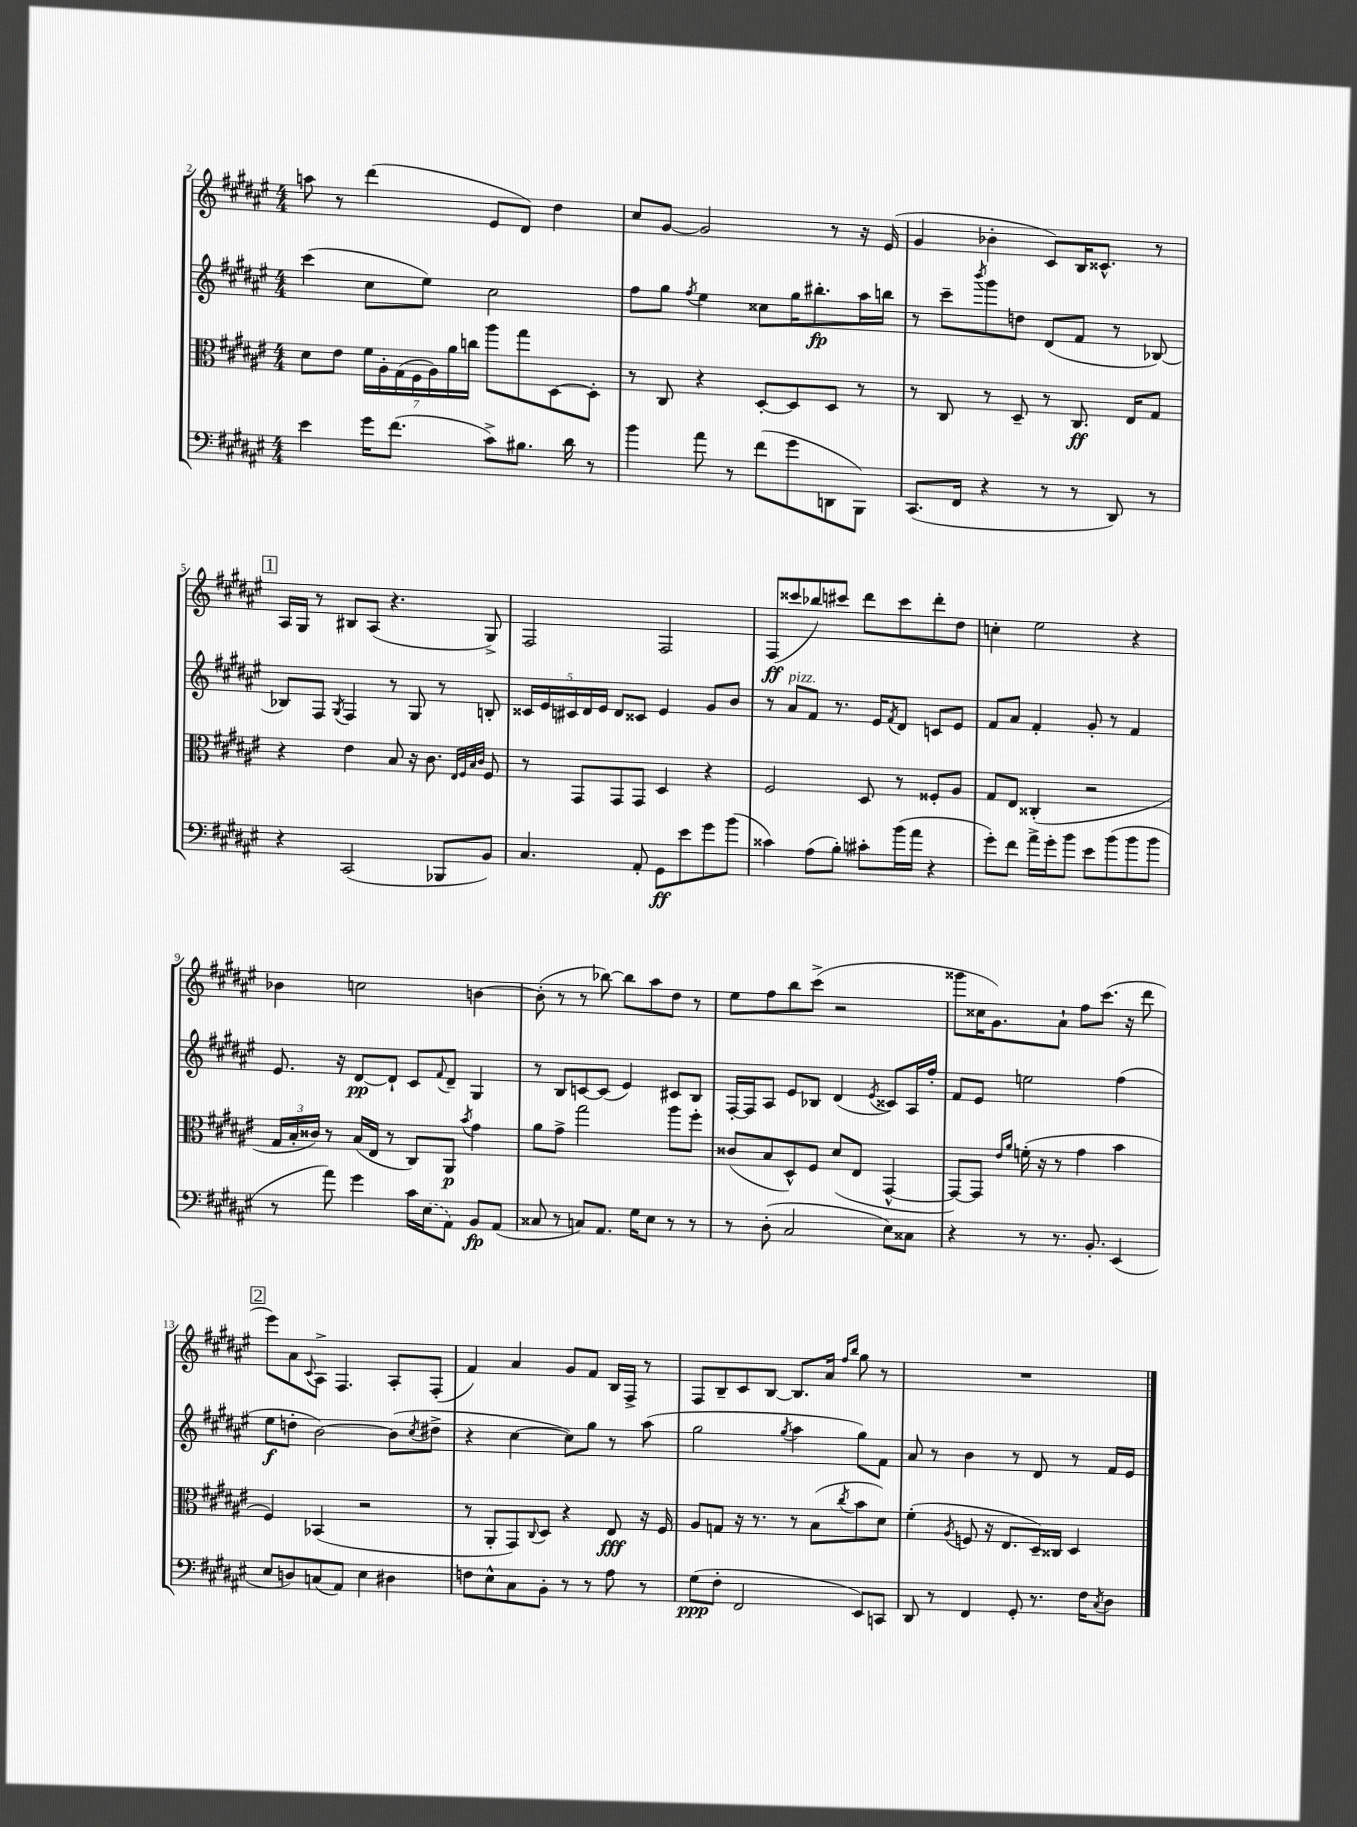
<<
\new StaffGroup <<
\new Staff = "s0" {
    \clef treble \key fis \major \numericTimeSignature \time 4/4
    a''8 r8 dis'''4( eis'8 dis'8) dis''4 |
    cis''8 gis'8~ gis'2 r8 r16 eis'16( |
    gis'4 bes'4-. cis'8) b16 cisis'8.-^ r8 |
    \mark \markup { \box "1" } ais16 gis16 r8 bis8 ais8( r4. gis8->) |
    fis2 fis2 |
    fis8\ff( cisis'''8 bes''8) cis'''8 dis'''8 cis'''8 dis'''8-. dis''8 |
    c''4-. eis''2 r4 |
    bes'4 c''2 b'4~ |
    b'8-.( r8 r8 bes''8~) bes''8 ais''8 dis''8 r8 |
    eis''8 fis''8 b''8 cis'''8->( r2 |
    gisis'''8 cisis''16 gis'8.) ais'8-! fis''8 cis'''8.( r16 dis'''8 |
    \mark \markup { \box "2" } eis'''8) ais'8 \appoggiatura { cis'8 } ais8-> fis4. ais8-. fis8-.( |
    fis'4) ais'4 gis'8 fis'8 b16 fis16-> r8 |
    fis8 b8-- cis'8 b8~ b8. ais'16 \grace { fis''16 b''16 } gis''8 r8 |
    R1 \bar "|." |
}
\new Staff = "s1" {
    \clef treble \key fis \major \numericTimeSignature \time 4/4
    cis'''4( cis''8 eis''8) cis''2 |
    fis''8 gis''8 \acciaccatura { fis''8 } eis''4 cisis''8 gis''16 bis''8.-.\fp ais''16 b''16 |
    r8 cis'''8-- \acciaccatura { b'''8 } gis'''8 d''8 dis'8( fis'8 r8 bes8~) |
    \mark \markup { \box "1" } bes8 fis8 \acciaccatura { gis8 } fis4 r8 gis8 r8 b8-. |
    \tuplet 5/4 { cisis'16 eis'16 cis'16 dis'16 eis'16 } dis'8 cisis'8 eis'4 gis'8 b'8 |
    r8 ais'8^\markup { \italic "pizz." } fis'8 r8. eis'16 \acciaccatura { fis'8 } dis'8 c'8 eis'8 |
    fis'8 ais'8 fis'4-. gis'8-. r8 fis'4 |
    eis'8. r16 dis'8~\pp dis'8-! cis'8 \appoggiatura { fis'8 } dis'8-- gis4 |
    r8 b8 c'8~ c'8( eis'4) cis'8 b8 |
    fis16~-. fis16 ais8 eis'8 bes8 dis'4( \acciaccatura { eis'8 } cisis'8) ais16 fis''16-. |
    fis'8 eis'8 e''2 fis''4( |
    \mark \markup { \box "2" } eis''8\f d''8-. b'2~) b'8( \acciaccatura { cis''8 } dis''8-> |
    r4 cis''4~ cis''8) gis''8 r8 ais''8( |
    gis''2 \acciaccatura { gis''8 } ais''4 gis''8) fis'8 |
    ais'8 r8 b'4 r8 dis'8 r8 fis'16 eis'16 \bar "|." |
}
\new Staff = "s2" {
    \clef alto \key fis \major \numericTimeSignature \time 4/4
    dis'8 eis'8 \tuplet 7/4 { fis'16 ais16-. gis16( fis16 ais16) ais'16 c''16 } ais''8 gis''8 dis8~ dis8-. |
    r8 cis8 r4 dis8~-. dis8 dis8 r8 |
    r8 cis8 r8 dis8-- r8 cis8.\ff eis16 gis8 |
    \mark \markup { \box "1" } r4 eis'4 b8 r16 cis'8. \grace { eis32 fis32 b32 cis'32 } fis8 |
    r8 gis,8 gis,8 gis,8 dis4 r4 |
    fis2 dis8 r8 fisis8-. ais8 |
    gis8 eis8 cisis4-.( r2 |
    \tuplet 3/2 { gis16 b16-. cisis'16) } r8 b16( eis16 r8 cis8) ais,8\p \acciaccatura { b'8 } gis'4 |
    ais'8 gis'8-> gis''2 ais''8 fis''8-. |
    cisis'8( b8 dis8-^) fis8 dis'8( eis8 gis,4~-^ |
    gis,8~) gis,8 \grace { eis'16 ais'16 } f'16-.( r16 r8 gis'4 b'4 |
    \mark \markup { \box "2" } fis4) bes,4( r2 |
    r8 ais,8-. gis,8) \appoggiatura { cis8 } dis8 r4 eis8\fff r16 fis16 |
    ais8 g8 r16 r8. r8 b8( \acciaccatura { cis''8 } b'8 dis'8) |
    fis'4-.( \acciaccatura { ais8 } f8 r16 eis8. dis16--) cisis16 dis4 \bar "|." |
}
\new Staff = "s3" {
    \clef bass \key fis \major \numericTimeSignature \time 4/4
    eis'4 gis'16 fis'8.( cis'8->) bis8. dis'16 r8 |
    b'4 ais'8 r8 fis'8( gis'8 d,8 b,,8) |
    cis,8.( fis,16 r4 r8 r8 dis,8) r8 |
    \mark \markup { \box "1" } r4 cis,2( bes,,8 b,8) |
    cis4. ais,8-. gis,8\ff eis'8 gis'8 b'8( |
    cisis'4) ais8( b8-.) cis'8-. b'16( ais'16 r4 |
    gis'8-.) fis'8 ais'16-> gis'16-. b'8 eis'8 b'8( b'8 b'8 |
    r8 ais'8) gis'4 cis'16 \once \slurDashed eis16( ais,8) b,8\fp ais,8( |
    cisis8 r8 c8) ais,8. gis16 eis8 r8 r8 |
    r8 dis8-.( cis2 eis8) cisis8 |
    r4 r8 r8. b,8.-. eis,4( |
    \mark \markup { \box "2" } eis8 d8) c8( ais,8) eis4 dis4 |
    f8 eis8-^ cis8 b,8-. r8 r8 ais8 r8 |
    gis8\ppp( fis8-. fis,2 eis,8) c,8 |
    dis,8 r8 fis,4 gis,8-. r8. fis16 \acciaccatura { cis8 } dis8 \bar "|." |
}
>>
>>
\layout { \context { \Score currentBarNumber = #2 } }
